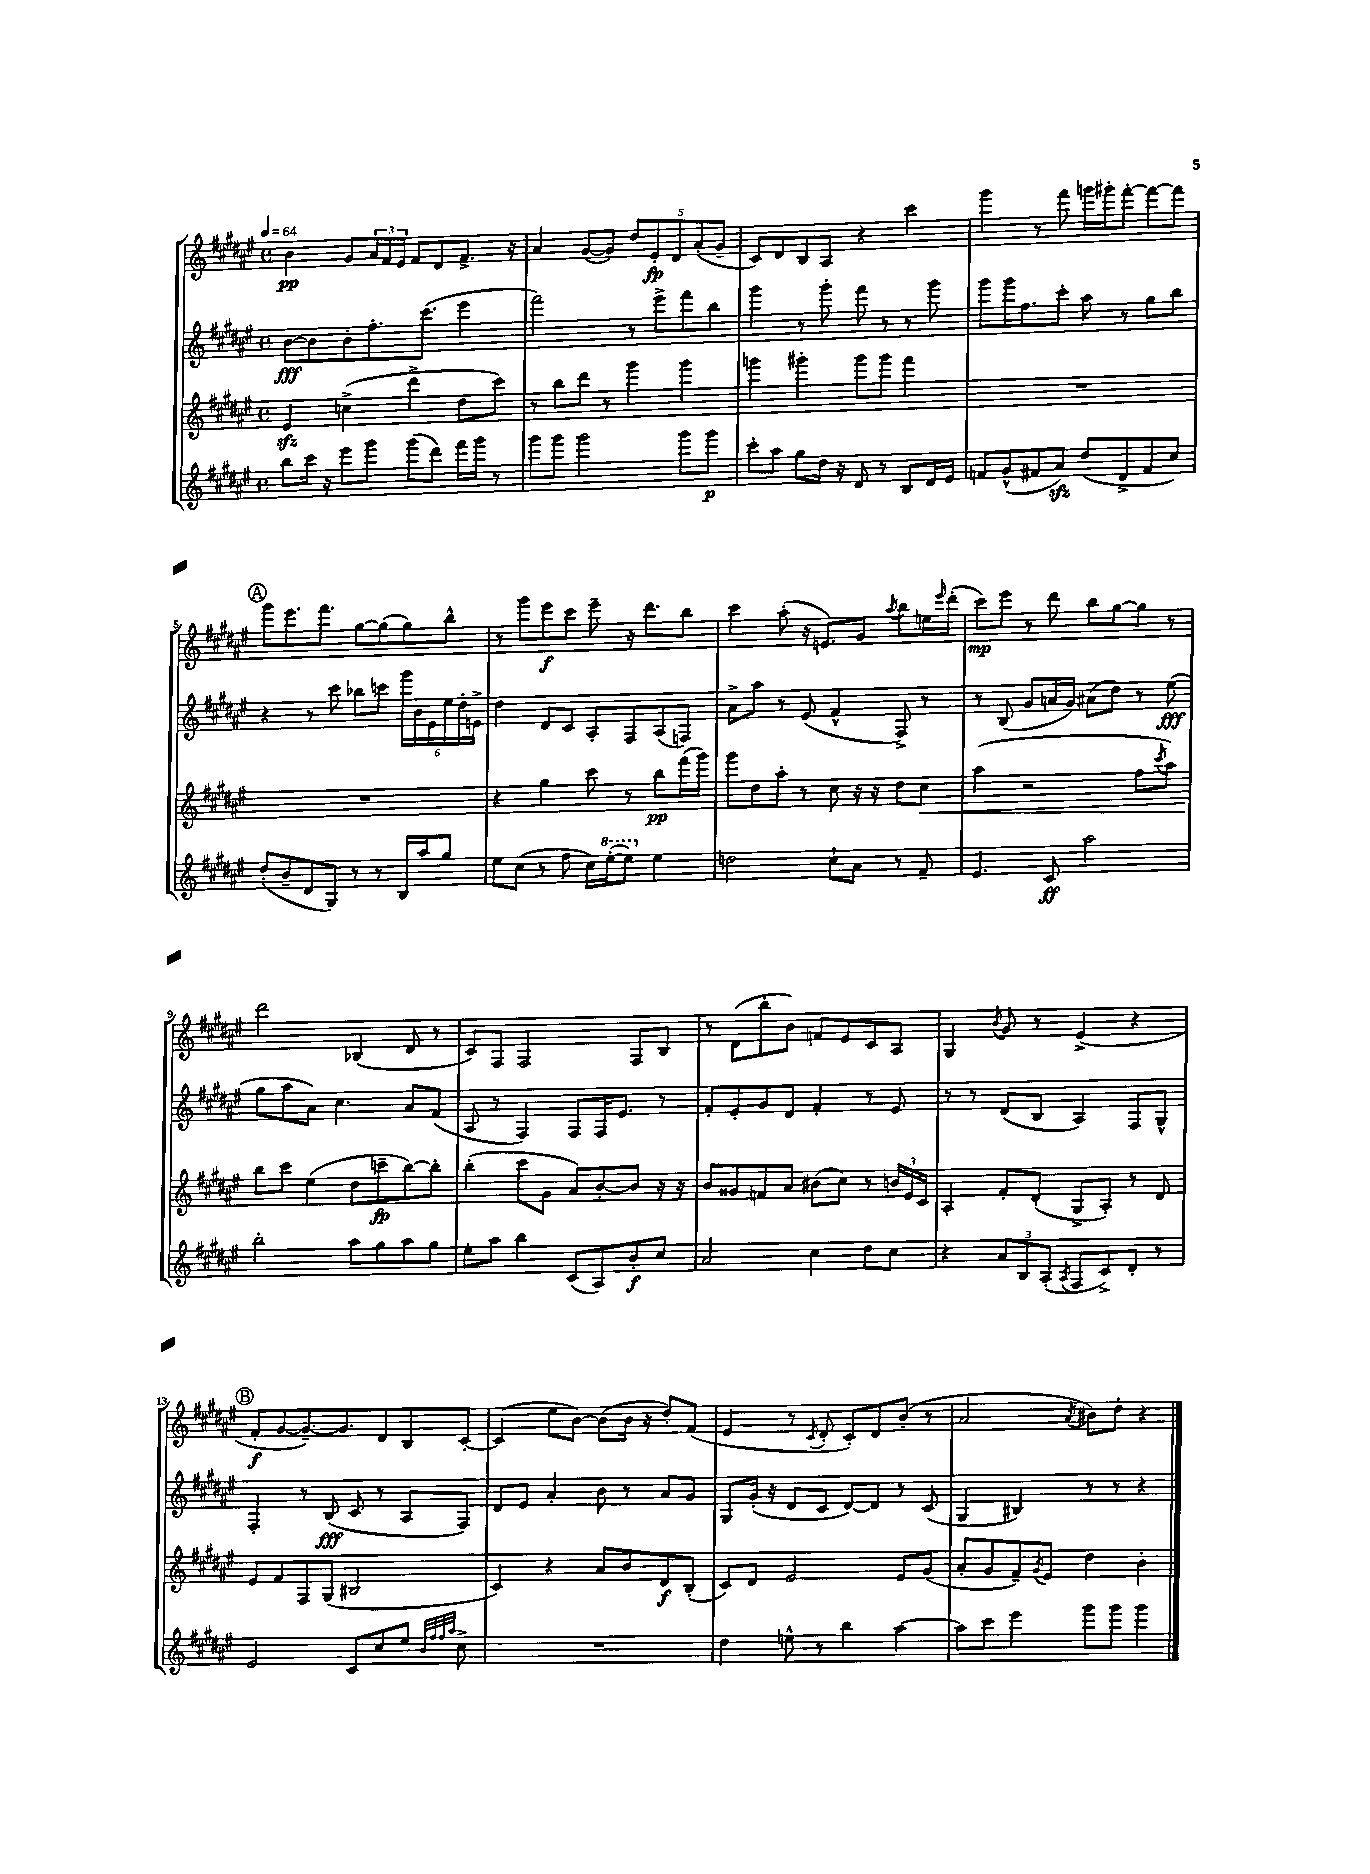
<<
\new StaffGroup <<
\new Staff = "s0" {
    \clef treble \key fis \major \defaultTimeSignature \time 4/4 \tempo 4 = 64
    b'4\pp gis'8 \tuplet 3/2 { ais'16 fis'16 eis'16 } fis'8 dis'8 fis'8.-> r16 |
    ais'4 gis'8~( gis'8) \tuplet 5/4 { dis''8 eis'8-.\fp dis'8 ais'8-.( gis'8-- } |
    cis'8) dis'8 b8 ais8 r4 cis'''4 |
    gis'''4 r8 fis'''8 g'''16 gis'''16-. fis'''8~-. fis'''8~ fis'''8 |
    \mark \markup { \circle "A" } gis'''8 eis'''8. fis'''8. gis''8~ gis''8( gis''8) b''8-^ |
    r8 gis'''8 eis'''8\f cis'''8 eis'''8-- r16 dis'''8. b''8 |
    cis'''4 ais''8-.( r16 e'8.) gis'8 \acciaccatura { ais''8 } b''8 e''16 \grace { eis'''16 } dis'''16-.( |
    cis'''8\mp) eis'''8 r8 dis'''8 b''8 gis''8~ gis''8 r8 |
    dis'''2 bes4( dis'8 r8 |
    cis'8) fis8 fis2 fis8 b8 |
    r8 dis'8( b''8-. b'8) f'8 eis'8 cis'8 ais8 |
    gis4 \acciaccatura { b'8 } gis'8 r8 eis'4->( r4 |
    \mark \markup { \circle "B" } fis'8-.\f gis'8~ gis'8.~--) gis'8. dis'8 b8 cis'8~-. |
    cis'4( eis''8 b'8~) b'8( b'16 r16 dis''8-.) fis'8( |
    eis'4 r8 \acciaccatura { cis'8 } dis'8-. cis'8-.) dis'8 b'8-.( r8 |
    ais'2 \acciaccatura { ais'8 } bis'8) dis''8-. r4 \bar "|." |
}
\new Staff = "s1" {
    \clef treble \key fis \major \defaultTimeSignature \time 4/4
    b'8~\fff b'8 b'8-. fis''8.-. cis'''8.( eis'''4 |
    fis'''2) r8 eis'''8-> fis'''8 b''8 |
    gis'''4 r8 gis'''8-. fis'''8 r8 r8 gis'''8 |
    gis'''8 gis'''16 fis''8. cis'''8-. ais''8 r8 gis''8 b''8 |
    \mark \markup { \circle "A" } r4 r8 cis'''8 bes''8 c'''8 \tuplet 6/4 { gis'''16 b'16 eis'16 eis''16 dis''16-. e'16-> } |
    dis''4 dis'8 cis'8 ais8-. fis8 ais8( f8) |
    ais'8-> ais''8 r8 eis'8( fis'4-^ fis8->) r8 |
    r8 b8( gis'8 a'16 gis'16) ais'8( dis''8) r8 eis''8\fff( |
    gis''8 ais''8 ais'8) cis''4. ais'8 fis'8( |
    ais8 r8 fis4) fis8 fis16 eis'8. r8 |
    fis'8-. eis'8-. gis'8 dis'8 fis'4-. r8 eis'8 |
    r8 r8 dis'8( b8 ais4) fis8 gis8-^ |
    \mark \markup { \circle "B" } fis4-. r8 b8\fff( cis'8 r8 ais8 fis8) |
    dis'8 eis'8 ais'4-. b'8 r8 ais'8 gis'8 |
    gis8 gis'16-.( r16 dis'8 cis'8 dis'8~) dis'8 r8 cis'8( |
    gis4 bis4) r8 r8 r4 \bar "|." |
}
\new Staff = "s2" {
    \clef treble \key fis \major \defaultTimeSignature \time 4/4
    eis'4\sfz c''4->( dis'''4-> dis''8 cis'''8) |
    r8 b''8 dis'''8 r8 gis'''4 gis'''4 |
    g'''4 gis'''4-. gis'''8 gis'''8 fis'''4 |
    R1 |
    \mark \markup { \circle "A" } R1 |
    r4 gis''4 cis'''8 r8 b''8\pp fis'''16( gis'''16) |
    gis'''8 dis''8 ais''8-. r8 cis''8 r16 r16 dis''8 cis''8\< |
    ais''4( r2 fis''8 \acciaccatura { cis'''8 } ais''8) |
    b''8\! cis'''8 eis''4( dis''8 c'''8--\fp b''8~) b''8-. |
    b''4-.( cis'''8 gis'8 ais'8) b'8~-. b'8 r16 r16 |
    b'8 gisis'8 f'8 ais'8 bis'8( cis''8) r8 \tuplet 3/2 { b'16 eis'16 cis'16 } |
    ais4-. fis'8-. dis'8-.( gis8-> ais8-.) r8 dis'8 |
    \mark \markup { \circle "B" } eis'8 fis'8 fis8 gis8( bis2 |
    cis'4) r4 ais'8 b'8 dis'8\f b8-.( |
    cis'8) dis'8 eis'2 eis'8 gis'8( |
    ais'8-. gis'8 fis'8--) \acciaccatura { gis'8 } eis'8 dis''4 b'4-. \bar "|." |
}
\new Staff = "s3" {
    \clef treble \key fis \major \defaultTimeSignature \time 4/4
    b''8 cis'''16 r16 eis'''8 gis'''8 gis'''8( dis'''8) fis'''16 gis'''16 r8 |
    gis'''8 gis'''8 gis'''2 gis'''8 gis'''8\p |
    cis'''8-. ais''8 gis''8 dis''16 r16 dis'8 r8 b8 dis'16 eis'16 |
    f'8 gis'8-^( fis'8 ais'8\sfz) dis''8( dis'8-> fis'8 cis''8) |
    \mark \markup { \circle "A" } dis''8-.( b'8-- dis'8 gis8) r8 r8 b16 ais''16 gis''8 |
    eis''8 cis''8( r8 fis''8 cis''16) \ottava #1 eis'''16~-.( eis'''8) \ottava #0 eis''4 |
    d''2 cis''8-! ais'8 r8 fis'8-- |
    eis'4. cis'8\ff ais''2 |
    b''2-. ais''8 gis''8 ais''8 gis''8 |
    eis''8-. ais''8 b''4 cis'8( ais8) b'8-.\f cis''8 |
    ais'2 cis''4 dis''8 cis''8 |
    r4 \tuplet 3/2 { ais'8 b8 ais8-.( } \acciaccatura { ais8 } fis8 cis'8->) dis'8-. r8 |
    \mark \markup { \circle "B" } eis'2 cis'8 cis''8 eis''8 \grace { b'32 fis''32 fis''32 ais''32 } cis''8-> |
    R1 |
    dis''4 e''8-^ r8 b''4 ais''4~ |
    ais''8 cis'''8 eis'''4 gis'''8 gis'''8 gis'''4 \bar "|." |
}
>>
>>
